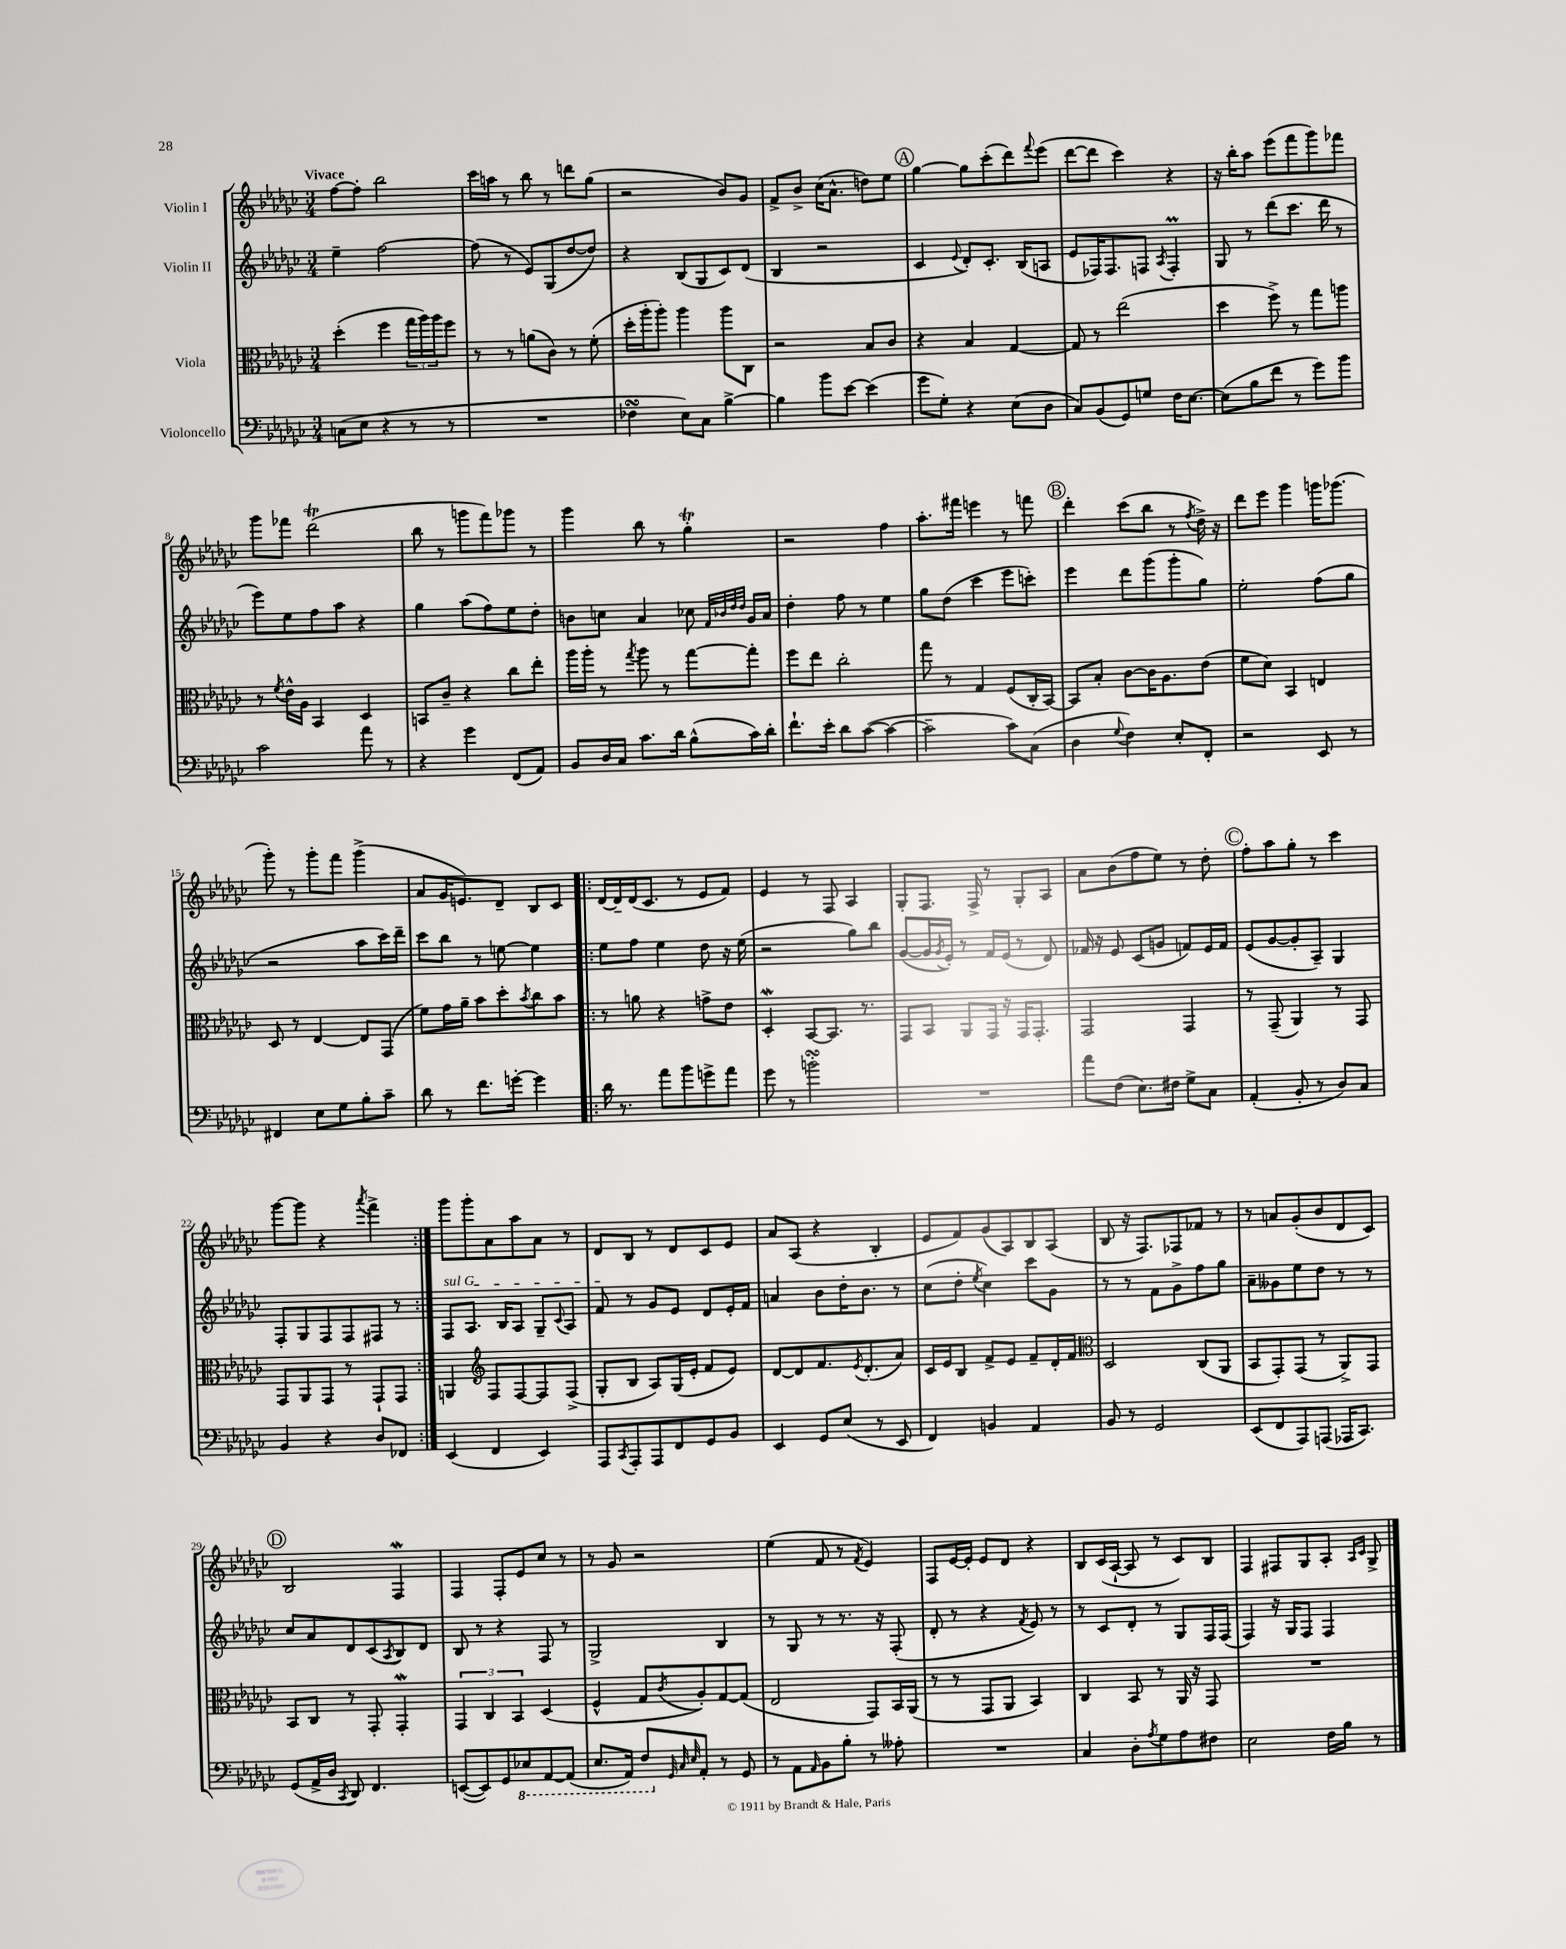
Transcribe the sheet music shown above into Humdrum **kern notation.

**kern	**kern	**kern	**kern
*staff4	*staff3	*staff2	*staff1
*clefF4	*clefC3	*clefG2	*clefG2
*k[b-e-a-d-g-c-]	*k[b-e-a-d-g-c-]	*k[b-e-a-d-g-c-]	*k[b-e-a-d-g-c-]
*M3/4	*M3/4	*M3/4	*M3/4
(8C	(4dd-'	4ee-~	[8ff
8E-	.	.	8ff']
4r	4ff	[2ff	2bb-
8r	24gg-	.	.
.	24aa-)	.	.
.	24aa-	.	.
8r	8ff	.	.
=	=	=	=
2.r	8r	(8ff]	16ccc-
.	.	.	16aa
.	8r	8r	8r
.	(8a	8e-)	8bb-
.	8c-)	(8G-	8r
.	8r	[8dd-	8ddd
.	(8f'	8dd-])	(8gg-
=	=	=	=
4F-	16dd-'	4r	2r
.	16aa-'	.	.
.	8aa-')	.	.
8E-)	4aa-	(8B-	.
8C-	.	8G-	.
[4B-^	8aa-	8c-)	8b-)
.	8C-	(8d-	8g-
=	=	=	=
4B-]	2r	4B-	8f^
.	.	.	8b-^
8b-	.	2r	(16cc-
.	.	.	8.a-^^
[8e-	.	.	.
(4e-]	8B-	.	8dd)
.	8c-	.	8ee-
=	=	=	=
8g-	4r	4c-	[4gg-
8G-')	.	.	.
.	.	8qqe-	.
4r	4B-	8d-')	8gg-]
.	.	8.c-'	(8ccc-'
(8E-	[4G-	.	8ddd-)
.	.	(16B-	.
.	.	.	8qqfff
8D-	.	8A	(8eee-
=	=	=	=
8C-)	8G-]	8e-	[8ddd-
(8BB-	8r	16F-)	8ddd-]
.	.	8.F-	.
8GG-)	(2ee-	.	4ccc-)
8G	.	8F	.
.	.	8qA-	.
16F	.	4F'	4r
[8.E-	.	.	.
=	=	=	=
(8E-]	4dd-	8G-	16r
.	.	.	16bb-'
8B-	.	8r	8aa-
8f	8ff^)	(8ddd-	(8eee-
8r	8r	8.ccc-	8fff
8g-)	8gg-	.	8ggg-)
.	.	16ddd-	.
8b-	8aa	8r	8fff-
=	=	=	=
2c-	8r	8eee-)	8ggg-
.	8qf	.	.
.	16e-^^	8ee-	8fff-
.	16A-	.	.
.	4BB-	8ff	(2ddd-
.	.	8aa-	.
8a-	4D-	4r	.
8r	.	.	.
=	=	=	=
4r	8BB	4gg-	8bb-
.	8c-~	.	8r
4g-	4r	(8aa-	8ggg
.	.	8ff)	8fff)
(8FF	8cc-	8ee-	8ggg-
8AA-)	8ee-'	8dd-'	8r
=	=	=	=
8BB-	16aa-	8b	4ggg-
.	16aa-'	.	.
16D-	8r	8cc	.
16C-	.	.	.
.	8qgg-	.	.
8.c-	8aa-	4a-	8bb-
.	8r	.	8r
16d-	.	.	.
(8B-^^	[8gg-	8cc-	4gg-'
.	.	32qqf	.
.	.	32qqb-	.
.	.	32qqdd-	.
.	.	32qqdd-	.
16c-)	8gg-']	16g-	.
16d-'	.	16a-	.
=	=	=	=
8.f`	8ff	4dd-'	2r
.	8ee-	.	.
16e-'	.	.	.
8d-	2cc-'	8ff	.
([8c-	.	8r	.
4c-_	.	4ee-	4ff
=	=	=	=
2c-~]	8gg-	8gg-	8.aa-'
.	8r	(8dd-	.
.	.	.	16fff#
.	4G-	4ccc-	4eee
8c-)	(8F	8eee-	8r
(8C-	16C-'	8ccc')	8fff
.	[16BB-)	.	.
=	=	=	=
4D-	8BB-]	4eee-	4ddd-'
.	8B-'	.	.
8qqG-	.	.	.
4F)	[8c-	8ddd-	(8ccc-
.	16c-]	(8ggg-	8bb-
.	8.A-	.	.
8E-'	.	8ggg-'	8r
.	.	.	8qff
8FF'	(8e-	8gg-)	16dd-^)
.	.	.	16r
=	=	=	=
2r	8f	2ee-'	8ddd-
.	8d-)	.	8eee-
.	4BB-	.	4ggg-
8EE-	4E	(8ff	16ggg
.	.	.	(8.ggg-
8r	.	8gg-	.
=	=	=	=
4FF#	8D-	2r	8ggg-')
.	8r	.	8r
8E-	[4E-	.	8ggg-'
8G-	.	.	8fff
8B-'	8E-]	8aa-	(4ggg-^
8c-~	(8GG-	16ccc-)	.
.	.	16ddd-~	.
=	=	=	=
8d-	8f)	8ccc-	8a-
8r	16g-	8bb-	16g-
.	16a-~	.	8.e)
8.f	8b-	8r	.
.	8dd-'	[8ee	8d-~
[16g'	.	.	.
.	8qb-	.	.
4g]	8cc-	4ee]	8B-
.	8b-	.	8c-
=!|:	=!|:	=!|:	=!|:
16d-	8r	8ee-	[16d-
8.r	.	.	16d-~]
.	8a	8ff	(16d-
.	.	.	8.c-
8a-	4r	4ee-	.
8b-	.	.	8r
8g^	8g^	8dd-	8e-
8a-	8e-	16r	8f)
.	.	(16ee-	.
=	=	=	=
8g-	4D-'	2r	4e-
8r	.	.	.
2b'	[8BB-	.	8r
.	8.BB-]	.	8F
.	.	8gg-)	4A-
.	8.r	.	.
.	.	8bb-	.
=	=	=	=
2.r	8GG-	([8g-	8G-'
.	8BB-	16g-]	8.F
.	.	8qg-	.
.	.	16e-')	.
.	8AA-	8r	.
.	.	.	16F^
.	16GG-	16f	8r
.	16r	(16e-	.
.	16GG-	8r	8G-'
.	8.GG-'	.	.
.	.	8d-)	8A-
=	=	=	=
8a-	2GG-	16f-	8a-
.	.	16r	.
(8F	.	8e-	(8b-
8.E-)	.	(8c-	8ff
.	.	8g	8ee-)
16F#	.	.	.
8G-^	4GG-	8f)	8r
8C-	.	16e-	8dd-'
.	.	16f	.
=	=	=	=
(4AA-'	8r	(8e-	8ff'
.	(8GG-~	[8g-	8aa-
8BB-'	4AA-)	8g-']	8gg-'
8r	.	8A-~)	8r
8D-)	8r	4G-	4ccc-
8C-	8GG-	.	.
=	=	=	=
4BB-	8GG-	8F'	[8ggg-
.	8AA-	8G-	8ggg-]
4r	8GG-	8F	4r
.	8r	8F	.
.	.	.	8qaaa-
8D-	8GG-`	8F#	4fff^
8FF-	8GG-	8r	.
=:|!	=:|!	=:|!	=:|!
(4EE-	4AA	8F	8ggg-
.	.	8.A-	8ggg-'
*	*clefG2	*	*
4FF	8F	.	8a-
.	.	16B-	.
.	[8F	8A-	8aa-
4EE-)	8F]	8G-~	8a-
.	.	8qqc-	.
.	(8F^	8A-	8r
=	=	=	=
8AAA-	8G-'	8f	8d-
8qCC-	.	.	.
8AAA-'	8B-	8r	8B-
8AAA-	8A-)	8g-	8r
8FF	(16G-	8e-	8d-
.	16e-'	.	.
8GG-	8f	8d-	8c-
8BB-	8e-)	16e-'	8e-
.	.	16f	.
=	=	=	=
4EE-	[8d-	4a	8a-
.	8d-]	.	(8A-
8GG-	8.f	8b-	4r
(8E-	.	16dd-'	.
.	8qe-	.	.
.	(8.d-'	8.b-	.
8r	.	.	4B-'
8EE-	8a-)	8r	.
=	=	=	=
4FF)	16c-	(8cc-	8e-
.	16e-	.	.
.	8B-	8dd-'	8f)
.	.	8qee-	.
4BB	8f^	4cc-)	(8g-
.	8e-	.	8A-)
4AA-	8f~	8ccc-	8B-
.	16d-'	8g-	(8A-
.	16f	.	.
=	=	=	=
*	*clefC3	*	*
8BB-	2D-	8r	8B-
8r	.	8r	16r
.	.	.	8.F)
2GG-	.	8f	.
.	.	8g-^	8F-
.	(8C-	8ff	8f-
.	8AA-	8gg-	8r
=	=	=	=
(8EE-	8BB-	8a-~	8r
8FF	8GG-')	8g--	8a
8AAA-)	(8GG-	8ee-	(8g-'
(8AAA	8r	8dd-	8b-
16AAA-	8AA-^)	8r	8d-
8.CC-)	.	.	.
.	8GG-	8r	8c-)
=	=	=	=
(8GG-	8BB-	8cc-	2B-
16AA-^	8C-	8a-	.
16D-	.	.	.
8qCC-	.	.	.
8DD-)	8r	8d-	.
4.FF	8GG-'	(8c-	.
.	.	8qA-	.
.	4GG-'	8B-)	4F
.	.	8d-	.
=	=	=	=
([8EE	6GG-	8B-	4F
8EE])	.	8r	.
.	6C-	.	.
8GG-	.	4r	8F'
.	6BB-	.	.
8EE-	.	.	8e-
[8AAA-	(4D-	8F	8cc-
(8AAA-]	.	8r	8r
=	=	=	=
8.EE-	4F^^	2G-^	8r
.	.	.	8g-
16AAA-)	.	.	.
8FF	8G-	.	2r
32qqGG-	.	.	.
32qqC-	.	.	.
32qqE-	8qc-	.	.
8AA-'	8A-')	.	.
8r	[8G-	4B-	.
8GG-	(8G-]	.	.
=	=	=	=
8r	2E-	8r	(4ee-
8AA-	.	8G-	.
16qqAA-	.	.	.
8BB-	.	8r	8f
8B-'	.	8.r	8r
.	.	.	8qf
8r	8GG-)	.	4e-)
.	.	16r	.
8A--'	16BB-	(8F'	.
.	(16AA-	.	.
=	=	=	=
2.r	8r	8d-'	8F
.	8r	8r	[16e-
.	.	.	16e-']
.	8GG-	4r	8e-
.	8AA-	.	8d-
.	.	8qf	.
.	4BB-)	8e-)	4r
.	.	8r	.
=	=	=	=
4C-	4C-	8r	8B-
.	.	8c-	(16c-
.	.	.	[16A-`
8D-'	8BB-	8d-'	8A-]
8qA-	.	.	.
8G-	8r	8r	8r
8A-	16AA-	8G-	8c-)
.	16r	.	.
8F#	8GG-	16F	8B-
.	.	(16F	.
=	=	=	=
2E-	2.r	4F)	4F
.	.	16r	8F#
.	.	16G-	.
.	.	8F	8G-
16F	.	4F	8A-'
16B-	.	.	.
.	.	.	16qqA-
.	.	.	16qqc-
8r	.	.	8G-^
==	==	==	==
*-	*-	*-	*-
